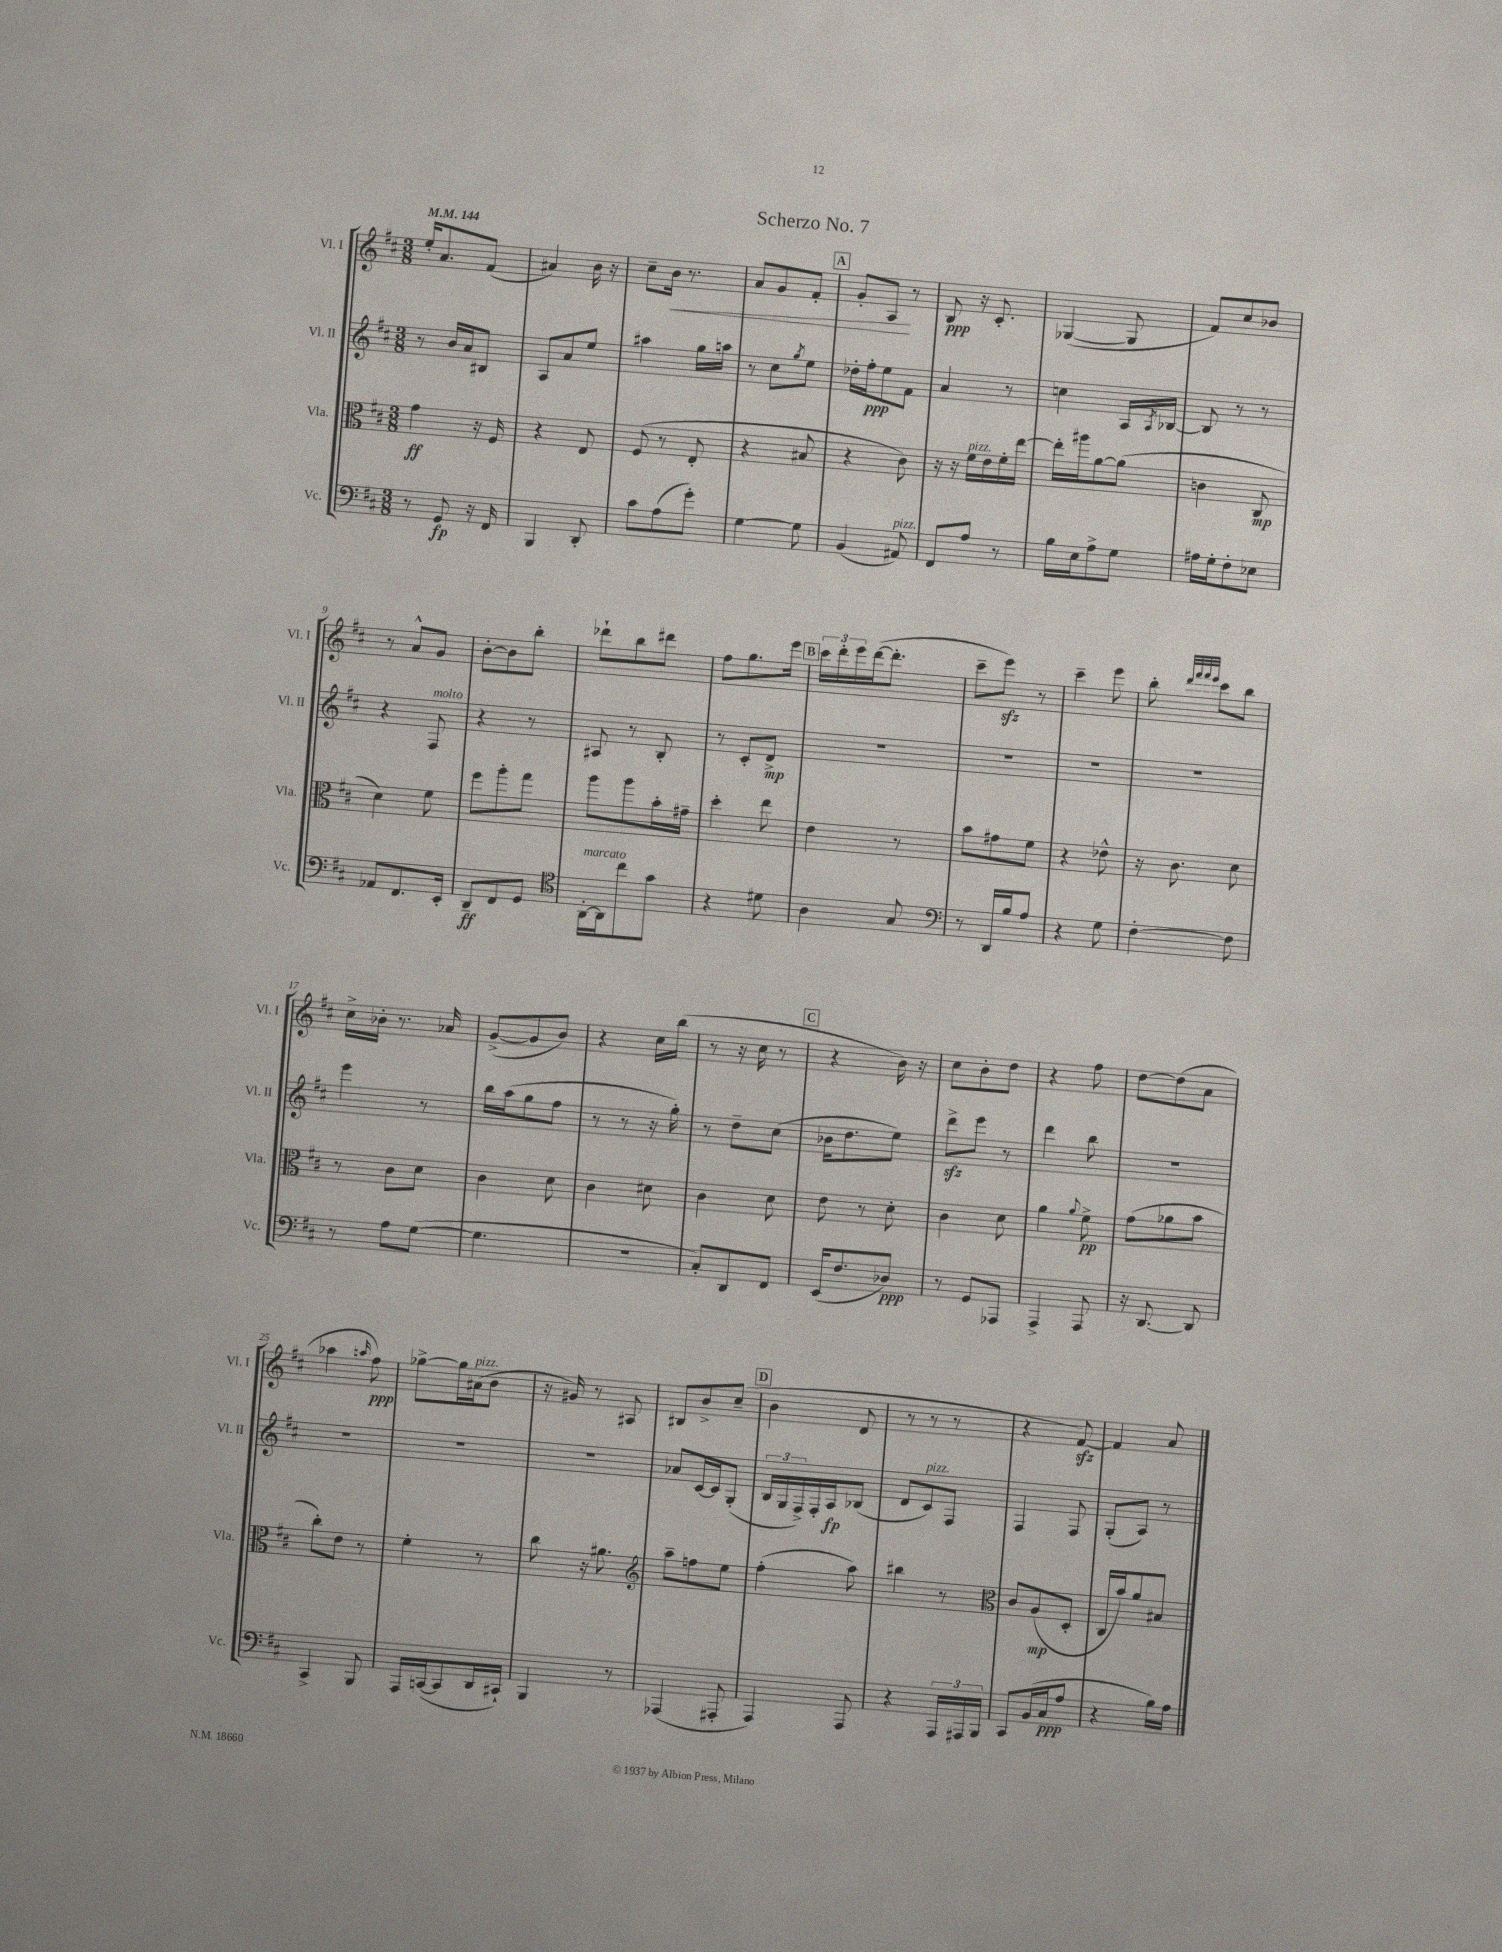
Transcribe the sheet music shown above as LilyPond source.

\header { title = "Scherzo No. 7" }
<<
\new StaffGroup <<
\new Staff = "s0" \with { instrumentName = "Vl. I" shortInstrumentName = "Vl. I" } {
    \clef treble \key d \major \numericTimeSignature \time 3/8 \tempo 4 = 144
    e''16-. a'8. fis'8( |
    ais'4) b'16 r16 |
    cis''8-- b'16\< r8. |
    a'8 g'8 fis'8-. |
    \mark \markup { \box "A" } g'8-. a8\! r8 |
    b8\ppp r16 cis'8.-. |
    ges4~( ges8 |
    fis'8) cis''8 bes'8 |
    r8 a'8-^ g'8 |
    b'8~-. b'8 b''8-. |
    des'''8-! b''8 dis'''8 |
    fis''8 g''8. e'''16 |
    \mark \markup { \box "B" } \tuplet 3/2 { cis'''16 d'''16-. e'''16 } d'''16~( d'''8.-. |
    cis'''8-- e'''8\sfz) r8 |
    cis'''4-- e'''8 |
    b''8-. \grace { d'''32 fis'''32 fis'''32 e'''32 } cis'''8 b''8 |
    cis''16-> bes'16-. r8. aes'16 |
    g'8~->( g'8 b'8) |
    r4 cis''16 b''16( |
    r8 r16 cis''16 r8 |
    \mark \markup { \box "C" } r4 b'16) r16 |
    cis''8 b'8-. d''8 |
    r4 fis''8 |
    d''8~ d''8( a'8 |
    aes''4 \grace { a''16 } fis''8\ppp) |
    ges''8~-> ges''16 ais'16^\markup { \italic "pizz." }( b'8 |
    r16 gis'16) r8 ais8 |
    bis8 b'8-> cis''8--( |
    \mark \markup { \box "D" } b'4 d'8 |
    r8 r8 r8 |
    r4 fis'8~\sfz) |
    fis'4 a'8 \bar "|." |
}
\new Staff = "s1" \with { instrumentName = "Vl. II" shortInstrumentName = "Vl. II" } {
    \clef treble \key d \major \numericTimeSignature \time 3/8
    r8 b'16 a'16 bis8 |
    a8 a'8 e''8 |
    ais''4 g''16 a''16 |
    r8 cis''8 \acciaccatura { g''8 } e''8 |
    \mark \markup { \box "A" } des''16-. fis''16-.\ppp e''8 fis'8 |
    a'4 r8 |
    c''4 a16 \acciaccatura { a8 } bes16~ |
    bes8 r8 r8 |
    r4 fis8^\markup { \italic "molto" } |
    r4 r8 |
    ais8 r8 b8-. |
    r8 cis'8-. d'8->\mp |
    \mark \markup { \box "B" } R4. |
    R4. |
    R4. |
    R4. |
    e'''4 r8 |
    b''16 a''16( g''8 fis''8 |
    r8 r8 r16 g''16-.) |
    r8 d''8-- cis''8( |
    \mark \markup { \box "C" } bes'16 d''8. e''8) |
    d'''8->\sfz e'''8 r8 |
    d'''4 b''8 |
    R4. |
    R4. |
    R4. |
    R4. |
    aes'8 cis'16~ cis'16 g8-.( |
    \mark \markup { \box "D" } \tuplet 3/2 { b16 g16 fis16->) } fis16-. a16\fp bes8( |
    d'8 cis'8^\markup { \italic "pizz." }) fis8 |
    fis4 fis8 |
    g8-.( a8) r8 \bar "|." |
}
\new Staff = "s2" \with { instrumentName = "Vla." shortInstrumentName = "Vla." } {
    \clef alto \key d \major \numericTimeSignature \time 3/8
    g'4\ff r16 fis16 |
    r4 e8 |
    fis8( r8 e8-. |
    r4 bis8 |
    \mark \markup { \box "A" } r4 cis'8) |
    r16 r16 fis'16^\markup { \italic "pizz." } e'16 fis'16-. e''16~ |
    e''16-. ais''16 a'8~ a'8( |
    c'4 cis8\mp |
    d'4) fis'8 |
    fis''8 a''8-. g''8 |
    a''8 a''8 b'16-. gis'16-- |
    d''4-. e''8 |
    \mark \markup { \box "B" } e'4 r8 |
    b'8 gis'8 fis'8 |
    r4 ees'8-^ |
    r16 cis'8. d'8 |
    r8 cis'8 d'8 |
    cis'4 d'8 |
    cis'4 dis'8 |
    cis'4 d'8 |
    \mark \markup { \box "C" } e'8 r8 d'8-. |
    cis'4 d'8 |
    a'4 \appoggiatura { a'8 } fis'8->\pp |
    g'8( aes'8 b'8 |
    cis''8-.) e'8 r8 |
    fis'4-. r8 |
    cis''8 r16 ais'8. |
    \clef treble a''8-- f''8 e''8 |
    \mark \markup { \box "D" } fis''4-.( a''8) |
    bis''4 r8 |
    \clef alto cis'8 a8\mp( d8-. |
    cis16 b'16) a'8 bis8 \bar "|." |
}
\new Staff = "s3" \with { instrumentName = "Vc." shortInstrumentName = "Vc." } {
    \clef bass \key d \major \numericTimeSignature \time 3/8
    r8 g,8\fp r16 fis,16 |
    b,,4 d,8-. |
    cis'8 a8( g'8-.) |
    g4~ g8 |
    \mark \markup { \box "A" } b,4( ais,8^\markup { \italic "pizz." }) |
    fis,8 a8 r8 |
    b16 e16 a8-> g8 |
    ais16 g16-. fis8-. ees8 |
    aes,8 fis,8. e,16-. |
    d,8--\ff fis,8 g,8 |
    \clef tenor a,16~-.^\markup { \italic "marcato" } a,16 cis''8 g'8 |
    r4 dis'8 |
    \mark \markup { \box "B" } a4 g8 |
    \clef bass r8 d,16 b16 a8 |
    r4 g8 |
    fis4~-. fis8 |
    r8 a8 g8~( |
    g4. |
    R4. |
    cis8-.) d,8 fis,8 |
    \mark \markup { \box "C" } e,16( fis8. des8\ppp) |
    r8 g,8 aes,,8 |
    a,,4-> a,,8 |
    r16 d,8.~ d,8 |
    cis,4-> b,,8 |
    a,,16 c,16~( c,8 d,16 cis,16-!) |
    b,,4 r8 |
    aes,,4( ais,,8-. |
    \mark \markup { \box "D" } a,,4) a,,8 |
    r4 \tuplet 3/2 { a,,16 ais,,16 b,,16 } |
    cis,8 b,16( cis16\ppp a8 |
    r4 b16) a16 \bar "|." |
}
>>
>>
